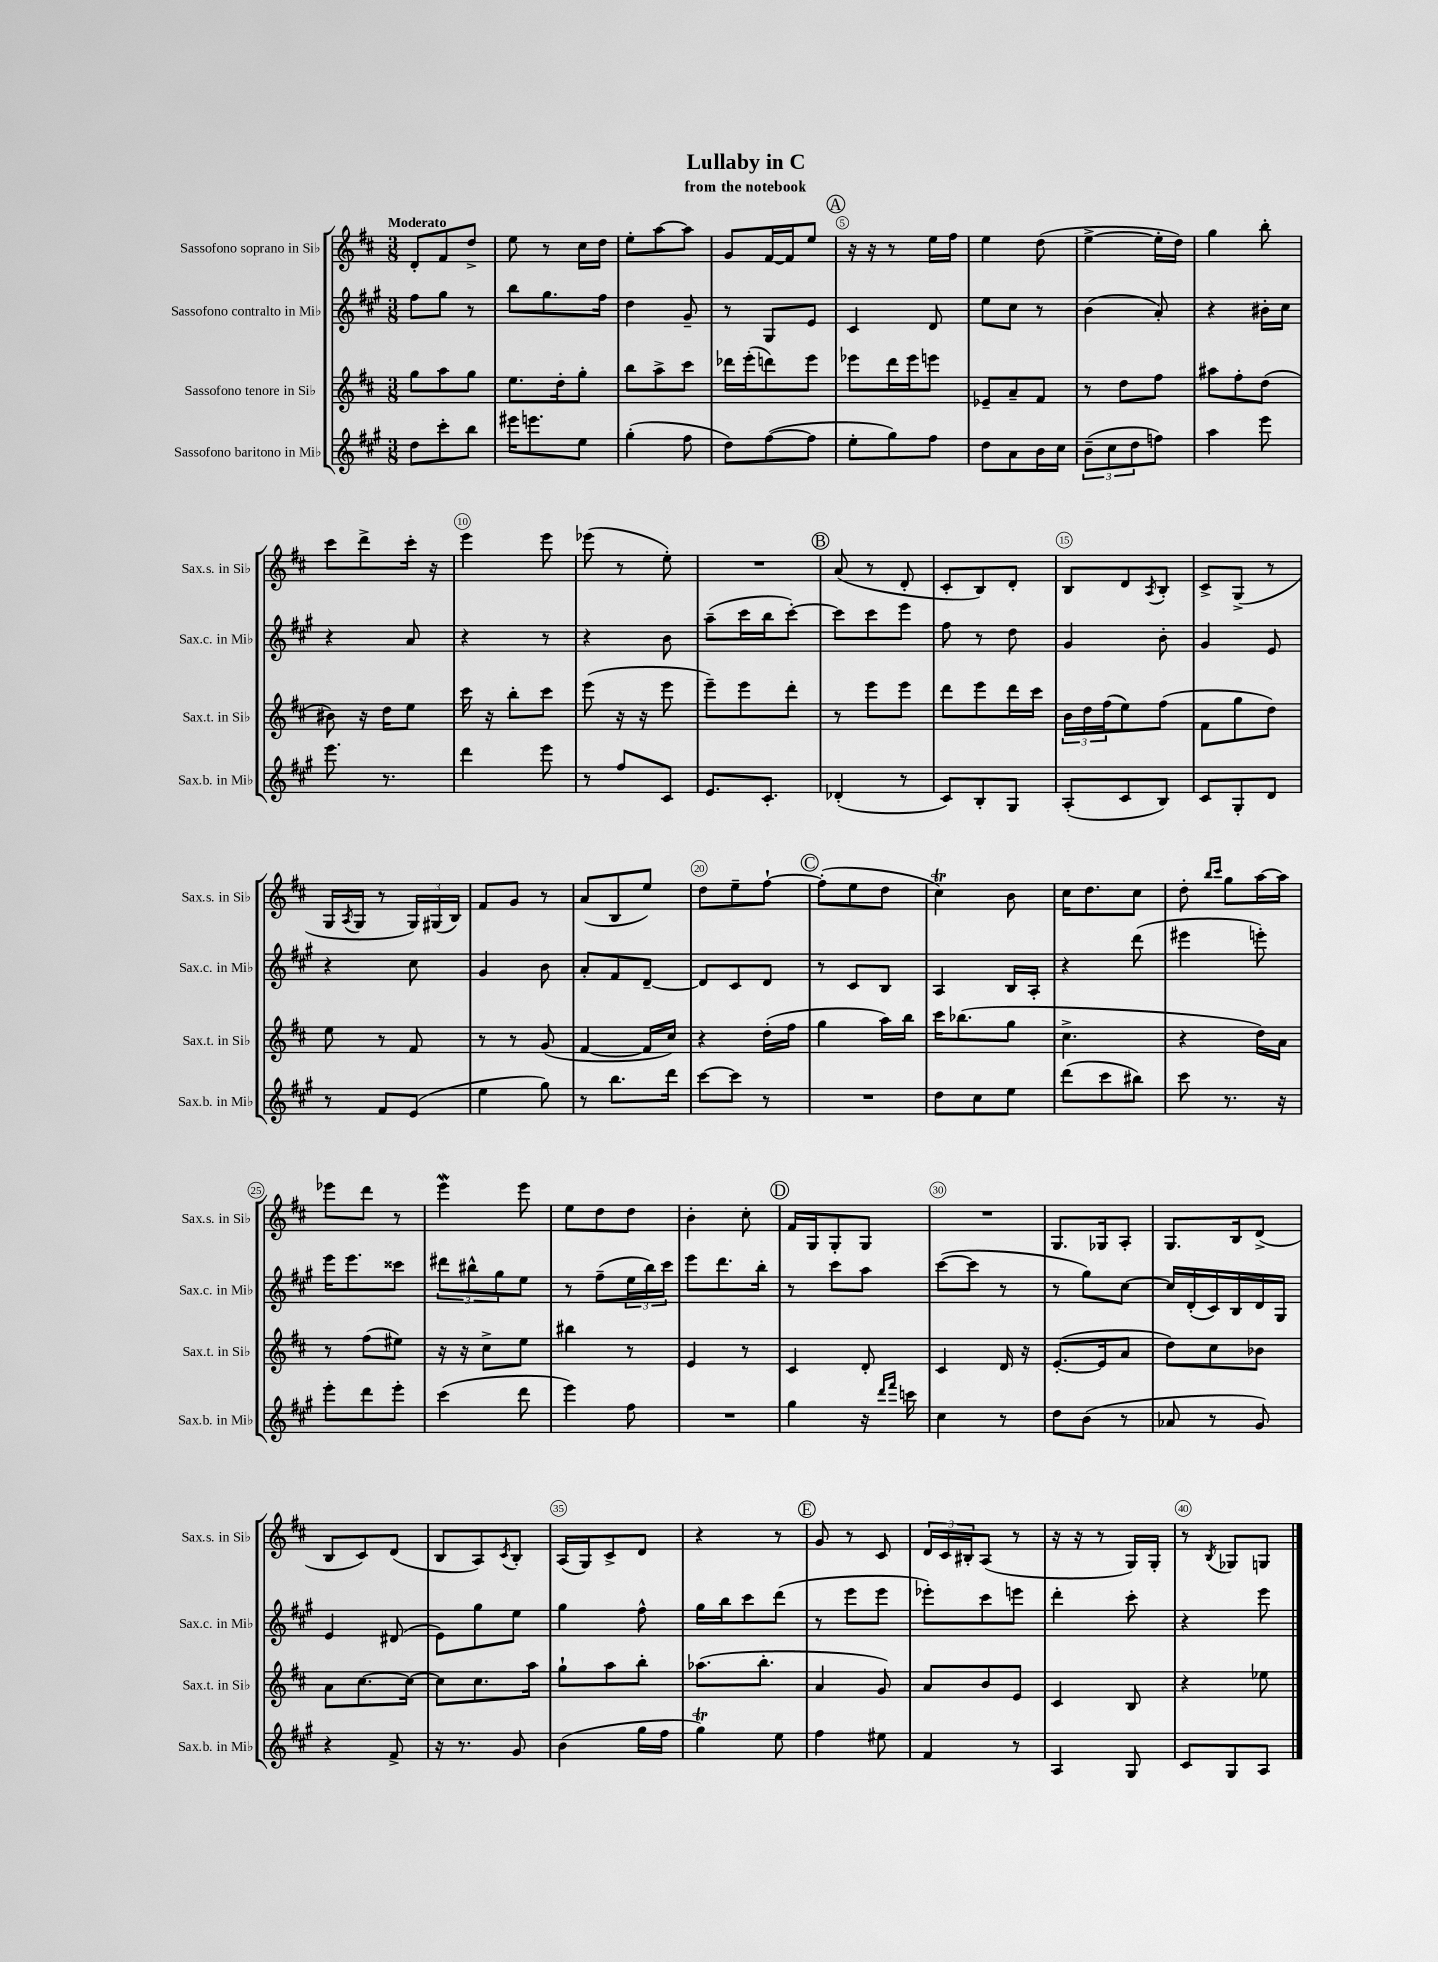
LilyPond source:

\header { title = "Lullaby in C" subtitle = "from the notebook" }
<<
\new StaffGroup <<
\new Staff = "s0" \with { instrumentName = "Sassofono soprano in Sib" shortInstrumentName = "Sax.s. in Sib" } {
    \clef treble \key d \major \numericTimeSignature \time 3/8 \tempo "Moderato"
    d'8-. fis'8 d''8-> |
    e''8 r8 cis''16 d''16 |
    e''8-. a''8~ a''8 |
    g'8 fis'16~ fis'16 e''8 |
    \mark \markup { \circle "A" } r16 r16 r8 e''16 fis''16 |
    e''4 d''8( |
    e''4~-> e''16-. d''16) |
    g''4 b''8-. |
    cis'''8 d'''8-> cis'''16-. r16 |
    e'''4 e'''8 |
    ees'''8( r8 e''8-.) |
    R4. |
    \mark \markup { \circle "B" } a'8( r8 d'8-. |
    cis'8-. b8) d'8-. |
    b8 d'8 \acciaccatura { a8 } b8-. |
    cis'8-> g8->( r8 |
    g16 \acciaccatura { a8 } g16 r8 \tuplet 3/2 { g16) gis16( b16) } |
    fis'8 g'8 r8 |
    a'8( b8 e''8) |
    d''8 e''8-- fis''8~-! |
    \mark \markup { \circle "C" } fis''8-.( e''8 d''8 |
    cis''4\trill) b'8 |
    cis''16 d''8. cis''8 |
    d''8-. \grace { b''16 cis'''16 } g''8 a''16~ a''16 |
    ees'''8 d'''8 r8 |
    e'''4\mordent e'''8 |
    e''8 d''8 d''8 |
    b'4-. cis''8-. |
    \mark \markup { \circle "D" } fis'16 g16 g8-. g8 |
    R4. |
    g8. ges16 a8-. |
    g8. b16 d'8->( |
    b8 cis'8) d'8( |
    b8 a8) \acciaccatura { cis'8 } b8-. |
    a16( g16) cis'8-> d'8 |
    r4 r8 |
    \mark \markup { \circle "E" } g'8 r8 cis'8 |
    \tuplet 3/2 { d'16 cis'16 bis16-. } a8( r8 |
    r16 r16 r8 g16) g16-. |
    r8 \acciaccatura { b8 } ges8 g8 \bar "|." |
}
\new Staff = "s1" \with { instrumentName = "Sassofono contralto in Mib" shortInstrumentName = "Sax.c. in Mib" } {
    \clef treble \key a \major \numericTimeSignature \time 3/8
    fis''8 gis''8 r8 |
    b''8 gis''8. fis''16 |
    d''4 gis'8-- |
    r8 gis8 e'8 |
    \mark \markup { \circle "A" } cis'4 d'8 |
    e''8 cis''8 r8 |
    b'4( a'8-.) |
    r4 bis'16-. cis''16 |
    r4 a'8 |
    r4 r8 |
    r4 b'8 |
    a''8--( cis'''16 b''16 cis'''8~-.) |
    \mark \markup { \circle "B" } cis'''8 cis'''8 e'''8 |
    fis''8 r8 d''8 |
    gis'4 b'8-. |
    gis'4 e'8 |
    r4 cis''8 |
    gis'4 b'8 |
    a'8-. fis'8 d'8~-- |
    d'8 cis'8 d'8 |
    \mark \markup { \circle "C" } r8 cis'8 b8 |
    a4 b16 a16-. |
    r4 d'''8( |
    eis'''4 e'''8-.) |
    e'''16 e'''8. cisis'''8 |
    \tuplet 3/2 { dis'''8 bis''8-^ gis''8 } e''8 |
    r8 fis''8--( \tuplet 3/2 { e''16 b''16) cis'''16 } |
    e'''8 d'''8. b''16-. |
    \mark \markup { \circle "D" } r8 cis'''8 a''8 |
    cis'''8~( cis'''8 r8 |
    r8 gis''8) cis''8~ |
    cis''16 d'16-.( cis'16) b16 d'16 gis16 |
    e'4 dis'8( |
    e'8) gis''8 e''8 |
    gis''4 fis''8-^ |
    gis''16 b''16 cis'''8 d'''8( |
    \mark \markup { \circle "E" } r8 e'''8 e'''8 |
    ees'''8-.) cis'''8 e'''8 |
    d'''4-. cis'''8-. |
    r4 e'''8 \bar "|." |
}
\new Staff = "s2" \with { instrumentName = "Sassofono tenore in Sib" shortInstrumentName = "Sax.t. in Sib" } {
    \clef treble \key d \major \numericTimeSignature \time 3/8
    g''8 a''8 g''8 |
    e''8. d''16-. g''8-. |
    b''8 a''8-> cis'''8 |
    des'''16 e'''16-.( d'''8) e'''8 |
    \mark \markup { \circle "A" } ees'''8 d'''16 ees'''16 e'''8 |
    ees'8-- a'8-- fis'8 |
    r8 d''8 fis''8 |
    ais''8 fis''8-. d''8( |
    bis'8) r16 d''16 e''8 |
    cis'''16 r16 b''8-. cis'''8 |
    e'''8( r16 r16 e'''8 |
    e'''8--) e'''8 d'''8-. |
    \mark \markup { \circle "B" } r8 e'''8 e'''8 |
    d'''8 e'''8 d'''16 cis'''16 |
    \tuplet 3/2 { b'16 d''16 fis''16( } e''8) fis''8( |
    fis'8 g''8 d''8) |
    e''8 r8 fis'8 |
    r8 r8 g'8( |
    fis'4~ fis'16 cis''16) |
    r4 d''16-.( fis''16 |
    \mark \markup { \circle "C" } g''4 a''16) b''16 |
    cis'''16 bes''8.( g''8 |
    cis''4.-> |
    r4 d''16) a'16 |
    r8 fis''8( eis''8) |
    r16 r16 cis''8-> e''8 |
    bis''4 r8 |
    e'4 r8 |
    \mark \markup { \circle "D" } cis'4 d'8-. |
    cis'4 d'16 r16 |
    e'8.~-.( e'16 a'8 |
    d''8) cis''8 bes'8 |
    a'8 cis''8.~ cis''16~ |
    cis''8 cis''8. a''16 |
    g''8-! a''8 b''8-. |
    aes''8.( b''8.-. |
    \mark \markup { \circle "E" } a'4 g'8) |
    a'8 b'8 e'8 |
    cis'4 b8 |
    r4 ees''8 \bar "|." |
}
\new Staff = "s3" \with { instrumentName = "Sassofono baritono in Mib" shortInstrumentName = "Sax.b. in Mib" } {
    \clef treble \key a \major \numericTimeSignature \time 3/8
    d''8 cis'''8-. b''8 |
    eis'''16 e'''8. e''8 |
    gis''4-.( fis''8 |
    d''8) fis''8~( fis''8 |
    \mark \markup { \circle "A" } e''8-. gis''8) fis''8 |
    d''8 a'8 b'16 cis''16 |
    \tuplet 3/2 { b'8--( cis''8 d''8 } f''8) |
    a''4 e'''8 |
    e'''8. r8. |
    d'''4 e'''8 |
    r8 fis''8 cis'8 |
    e'8. cis'8.-. |
    \mark \markup { \circle "B" } des'4-.( r8 |
    cis'8) b8-. gis8 |
    a8-.( cis'8 b8) |
    cis'8 gis8-. d'8 |
    r8 fis'8 e'8( |
    e''4 gis''8) |
    r8 b''8. d'''16 |
    cis'''8~ cis'''8 r8 |
    \mark \markup { \circle "C" } R4. |
    d''8 cis''8 e''8 |
    d'''8( cis'''8 bis''8) |
    cis'''8 r8. r16 |
    e'''8-. d'''8 e'''8-. |
    cis'''4( d'''8 |
    e'''4) fis''8 |
    R4. |
    \mark \markup { \circle "D" } gis''4 r16 \grace { d'''16 fis'''16 } c'''16 |
    cis''4 r8 |
    d''8 b'8( r8 |
    aes'8 r8 gis'8) |
    r4 fis'8-> |
    r16 r8. gis'8 |
    b'4( gis''16 fis''16 |
    gis''4\trill) e''8 |
    \mark \markup { \circle "E" } fis''4 eis''8 |
    fis'4 r8 |
    a4 gis8 |
    cis'8 gis8 a8 \bar "|." |
}
>>
>>
\layout { \context { \Score \override BarNumber.break-visibility = ##(#f #t #t) barNumberVisibility = #(every-nth-bar-number-visible 5) \override BarNumber.stencil = #(make-stencil-circler 0.1 0.3 ly:text-interface::print) } }
